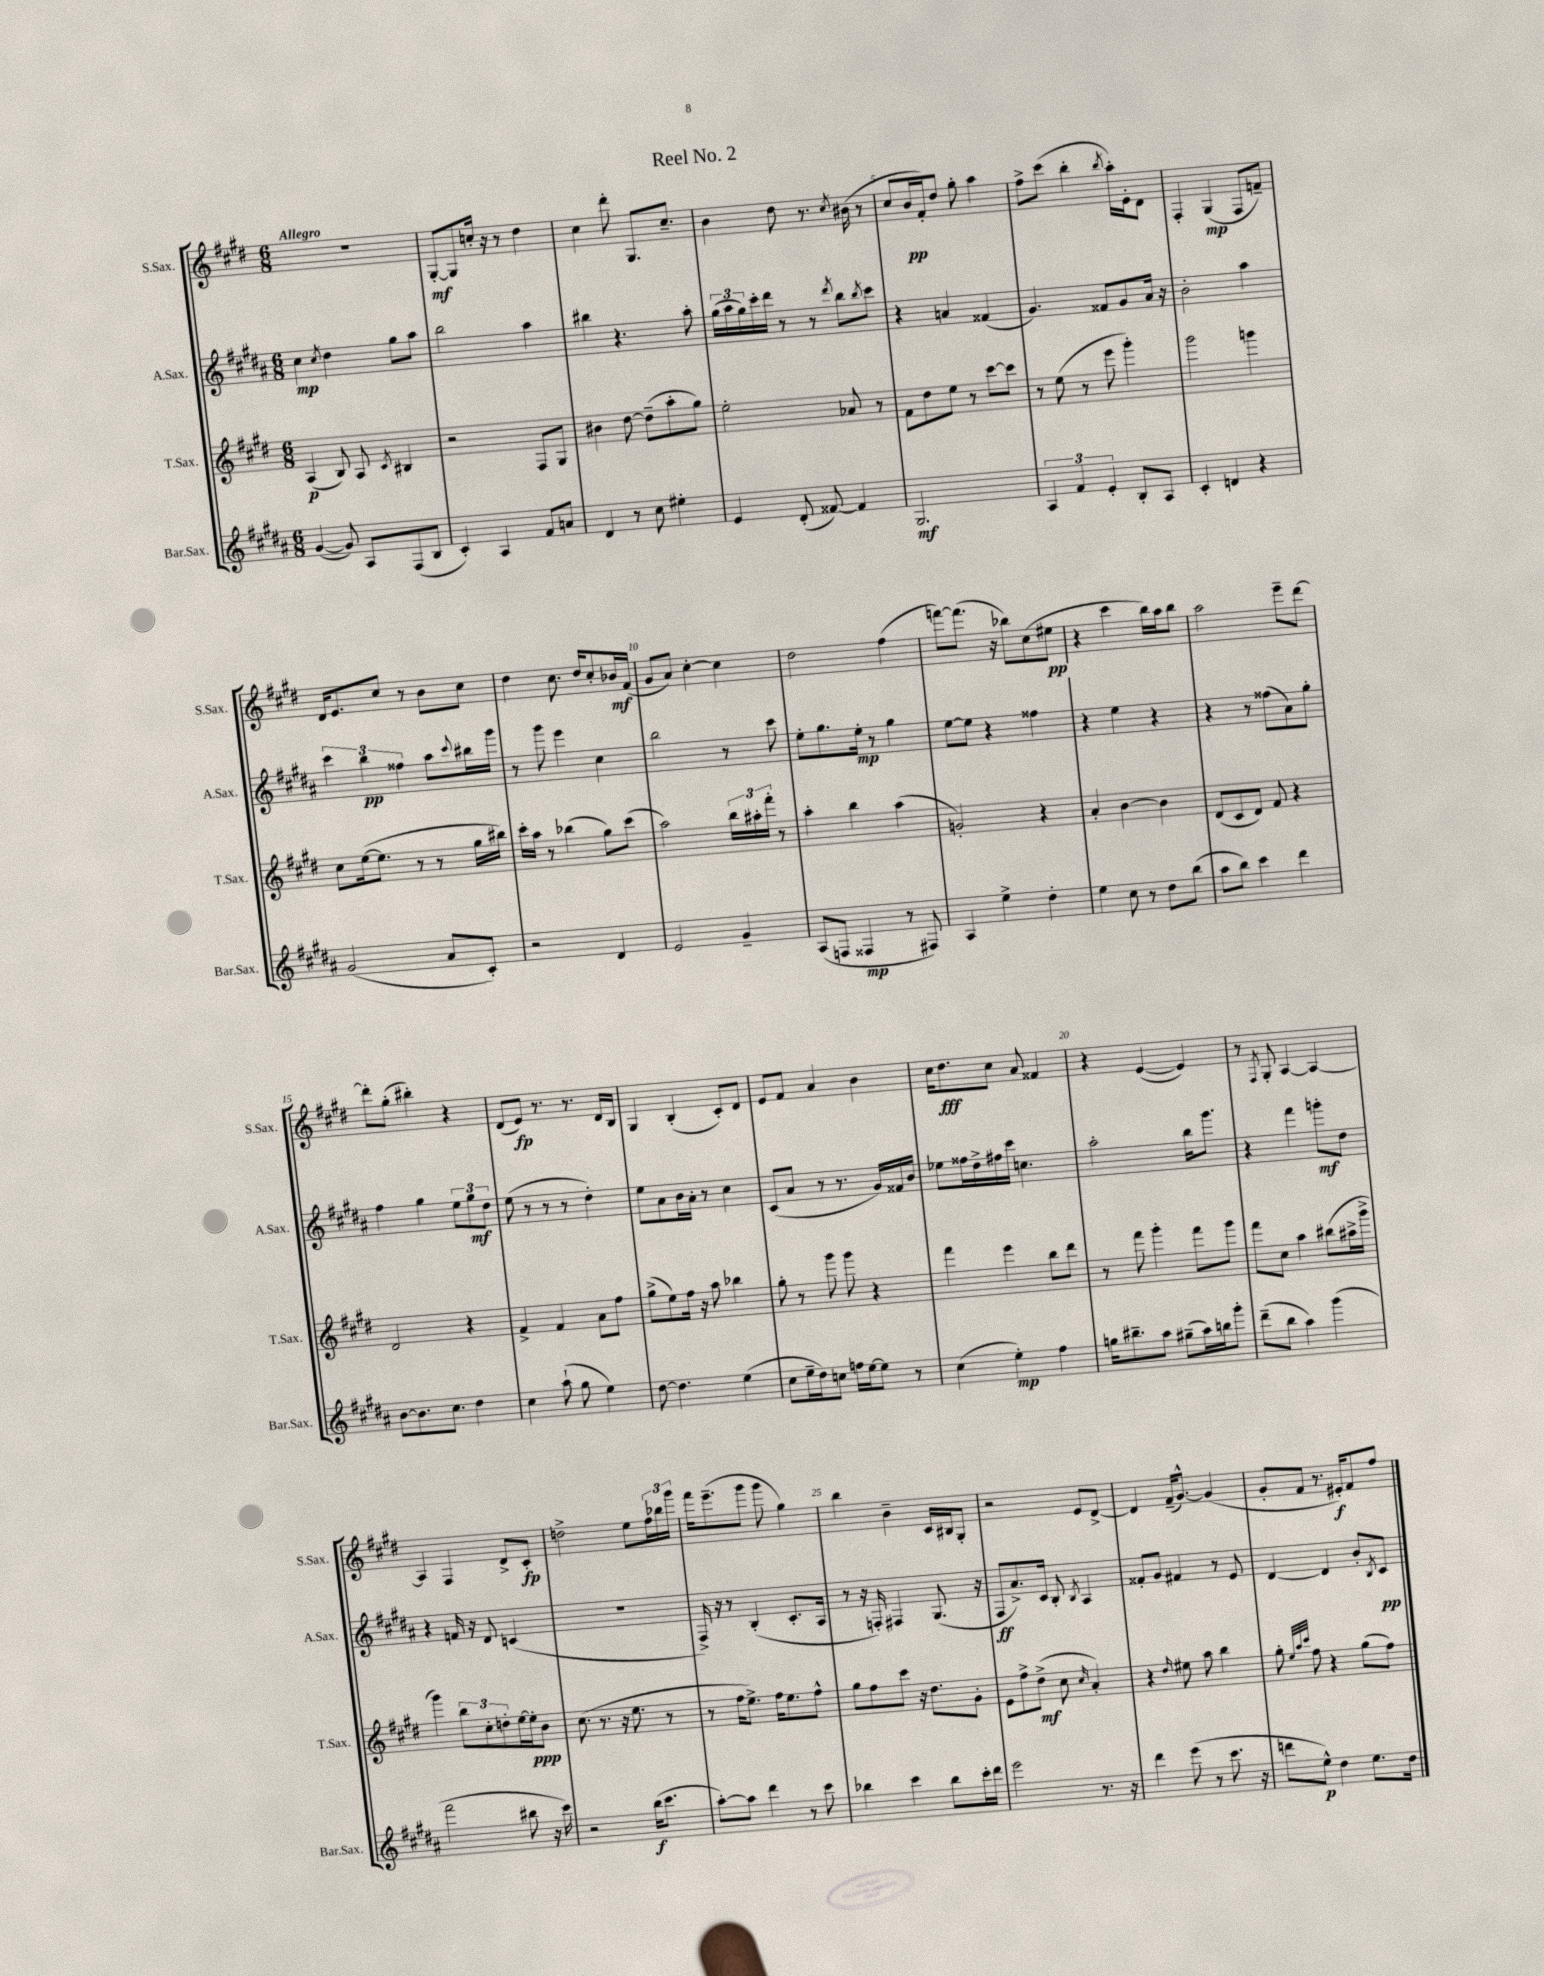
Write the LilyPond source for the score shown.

\header { title = "Reel No. 2" }
<<
\new StaffGroup <<
\new Staff = "s0" \with { instrumentName = "S.Sax." shortInstrumentName = "S.Sax." } {
    \clef treble \key e \major \numericTimeSignature \time 6/8 \tempo "Allegro"
    R2. |
    gis8~-.\mf gis8 c''16-. r16 r8 dis''4 |
    cis''4 dis'''8-. gis8. cis''8.-- |
    b'4 dis''8 r8. \acciaccatura { cis''8 } bis'16( r8 |
    cis''8 b'16\pp fis'16-.) dis''8 gis''8-. a''4 |
    fis''8-> cis'''8( b''4-. \acciaccatura { b''8 } a''16-.) e'16-. dis'8 |
    fis4-. gis4\mp( fis8 f'8--) |
    dis'16 e'8. cis''8 r8 b'8 cis''8 |
    dis''4 cis''8. dis''16 cis''8-. bes'16\mf fis'16( |
    gis'8 a'8) cis''4~-. cis''4 |
    dis''2 fis''4( |
    f'''8~) f'''8.( r16 bes''8) cis''8( eis''8\pp |
    r4 cis'''4 b''16) a''16 b''8 |
    a''2 e'''8-- dis'''8~ |
    dis'''8-. gis''8-.( bis''4-.) r4 |
    dis'8( e'8\fp) r8. r8. dis'16 b16 |
    gis4 b4-.( cis'8-.) dis'8 |
    e'8 fis'8 a'4 b'4 |
    cis''16 dis''8.\fff cis''8 a'8 fisis'4 |
    r4 e'4~( e'4) |
    r8 \acciaccatura { fis8 } gis8-. a4~ a4~ |
    a4 fis4 dis'8-> cis'8-.\fp |
    d''2-> e''8 \tuplet 3/2 { fis''16 bes''16 gis'''16 } |
    fis'''16 e'''8.--( gis'''8 gis'''8 gis''4) |
    b''4 b'4-- cis'16 bis16 gis8-. |
    r2 e'8 dis'8~-> |
    dis'4 fis'16--( gis'8.~-^) gis'4( |
    gis'8-. fis'8 r8. eis'16-.\f) fis'8 fis''8 \bar "|." |
}
\new Staff = "s1" \with { instrumentName = "A.Sax." shortInstrumentName = "A.Sax." } {
    \clef treble \key b \major \numericTimeSignature \time 6/8
    cis''4\mp \acciaccatura { cis''8 } dis''4 gis''8 ais''8 |
    b''2 ais''4 |
    bis''4 r4. ais''8-. |
    \tuplet 3/2 { gis''16( ais''16 gis''16) } cis'''16-. dis'''16 r8 r8 \acciaccatura { dis'''8 } b''8 \acciaccatura { b''8 } cis'''8 |
    r4 a'4 fisis'4( |
    gis'4.) fisis'8 gis'8 ais'16 r16 |
    b'2-. ais''4 |
    \tuplet 3/2 { cis'''4 b''4\pp fisis''4 } ais''8 \appoggiatura { cis'''8 } bis''16 gis'''16 |
    r8 gis'''8 e'''4 cis''4 |
    b''2 r8 cis'''8 |
    e''8-. gis''8. e''16-.\mp r8 gis''4 |
    e''8~ e''8 r4 fisis''4 |
    r4 e''4 r4 |
    r4 r8 fisis''8( ais'8) gis''8-. |
    fis''4 gis''4 \tuplet 3/2 { e''8 gis''8\mf dis''8 } |
    e''8( r8 r8 r8 dis''4-.) |
    e''8 ais'8 b'16 ais'16-. r8 cis''4 |
    cis'8( ais'8 r8 r8. gis'16) fisis'16 b'16 |
    ees''8 fisis''16 dis''16-> fis''16 cis'''16 c''4. |
    ais''2-. b''16 gis'''8. |
    r4 fis'''4 g'''8-.\mf dis''8 |
    r4 f'16 r16 dis'8 c'4( |
    R2. |
    fis16->) r16 r8 b4-.( cis'8.-. ais16 |
    r8 r16 f16-.) fis4 gis8.( r16 |
    fis8\ff ais'8.->) cis'16 b8-. \acciaccatura { b8 } ais4 |
    fisis'8-. gis'8 fis'4 r8 e'8 |
    dis'4~ dis'4 b'8-. \acciaccatura { b8 } cis'8\pp \bar "|." |
}
\new Staff = "s2" \with { instrumentName = "T.Sax." shortInstrumentName = "T.Sax." } {
    \clef treble \key e \major \numericTimeSignature \time 6/8
    a4\p( b8) a8 \acciaccatura { cis'8 } bis4 |
    r2 fis8 gis8 |
    bis'4 dis''8~ dis''8--( a''8-. gis''8) |
    e''2-. aes'8 r8 |
    fis'8 dis''8 e''8 r8 cis'''8~ cis'''8 |
    r8 e''8( r8 e'''8 gis'''4-.) |
    gis'''2 g'''4 |
    cis''8 e''16~( e''8. r8 r8 gis''16 bis''16) |
    cis'''16-. a''16 r8 bes''4( gis''8) cis'''8( |
    a''2) \tuplet 3/2 { b''16 ais''16-. fis'''16-. } r8 |
    a''4-. b''4 a''4( |
    g'2-.) r4 |
    a'4-. b'4~ b'4 |
    dis'8( cis'8 dis'8) fis'8 r4 |
    dis'2 r4 |
    fis'4-> fis'4 a'8 fis''8 |
    gis''8->( e''8) fis''16 r16 a''8 bes''4 |
    gis''8-. r8 gis'''8 gis'''8 r4 |
    fis'''4 e'''4 b''8 dis'''8 |
    r8 fis'''8 gis'''4-. fis'''8 gis'''8 |
    fis'''8 cis''8 a''4 bis''8( ais''16-> gis'''16-> |
    gis'''4) \tuplet 3/2 { b''8 cis''8-. d''8-. } e''16~ e''16-.\ppp b'8 |
    cis''8.( r8. r16 e''8. r8 |
    r8 fis''16 e''8.->) fis''16 e''8. fis''8-^ |
    gis''8 fis''8 cis'''8 r16 dis''8. gis'8-. |
    e'8 fis''8-> dis''8->\mf( cis''8 \grace { cis''16 } a'4-.) |
    r4 \grace { dis''16 } eis''8 a''8 b''4 |
    gis''8-. \grace { e''32 a''32 cis'''32 } fis''8 r4 gis''8( fis''8) \bar "|." |
}
\new Staff = "s3" \with { instrumentName = "Bar.Sax." shortInstrumentName = "Bar.Sax." } {
    \clef treble \key b \major \numericTimeSignature \time 6/8
    gis'4~( gis'8) ais8 fis8( b8 |
    cis'4-.) ais4 fis'8 a'8 |
    dis'4 r8 cis''8 eis''4-. |
    e'4 dis'8-.( fisis'8~) fisis'4 |
    gis2.\mf |
    \tuplet 3/2 { ais4 fis'4 e'4-. } b8-. ais8 |
    cis'4-. d'4 r4 |
    gis'2( ais'8 cis'8-.) |
    r2 dis'4 |
    e'2 gis'4-- |
    ais8( f8 fisis4\mp r8 fis8) |
    ais4 e''4-> dis''4-. |
    e''4 cis''8 r8 dis''8 b''8( |
    ais''8 b''8) cis'''4 dis'''4 |
    b'8~ b'8. cis''8. dis''4 |
    cis''4 ais''8-!( gis''8 e''4) |
    dis''8~ dis''4. e''4( |
    cis''8 e''16-- dis''16) c''8 f''16 e''16~ e''8 r8 |
    cis''4( e''4-.\mp) fis''4 |
    g''16 bis''8.-- ais''8 gis''8--( ais''16) b''16 gis'''8-. |
    dis'''8--( b''8 ais''4) gis'''4( |
    fis'''2 bis''8 r16 cis'''16) |
    r2 b''16\f( cis'''8. |
    ais''8~-.) ais''8 dis'''4 r8 cis'''8 |
    bes''4 cis'''4 bes''8 cis'''16-. dis'''16 |
    e'''2 r8. r16 |
    dis'''4 e'''8( r8 cis'''8. r16 |
    d'''8 e''8-^\p) dis''4 e''8. dis''16 \bar "|." |
}
>>
>>
\layout { \context { \Score \override BarNumber.break-visibility = ##(#f #t #t) barNumberVisibility = #(every-nth-bar-number-visible 5) } }
